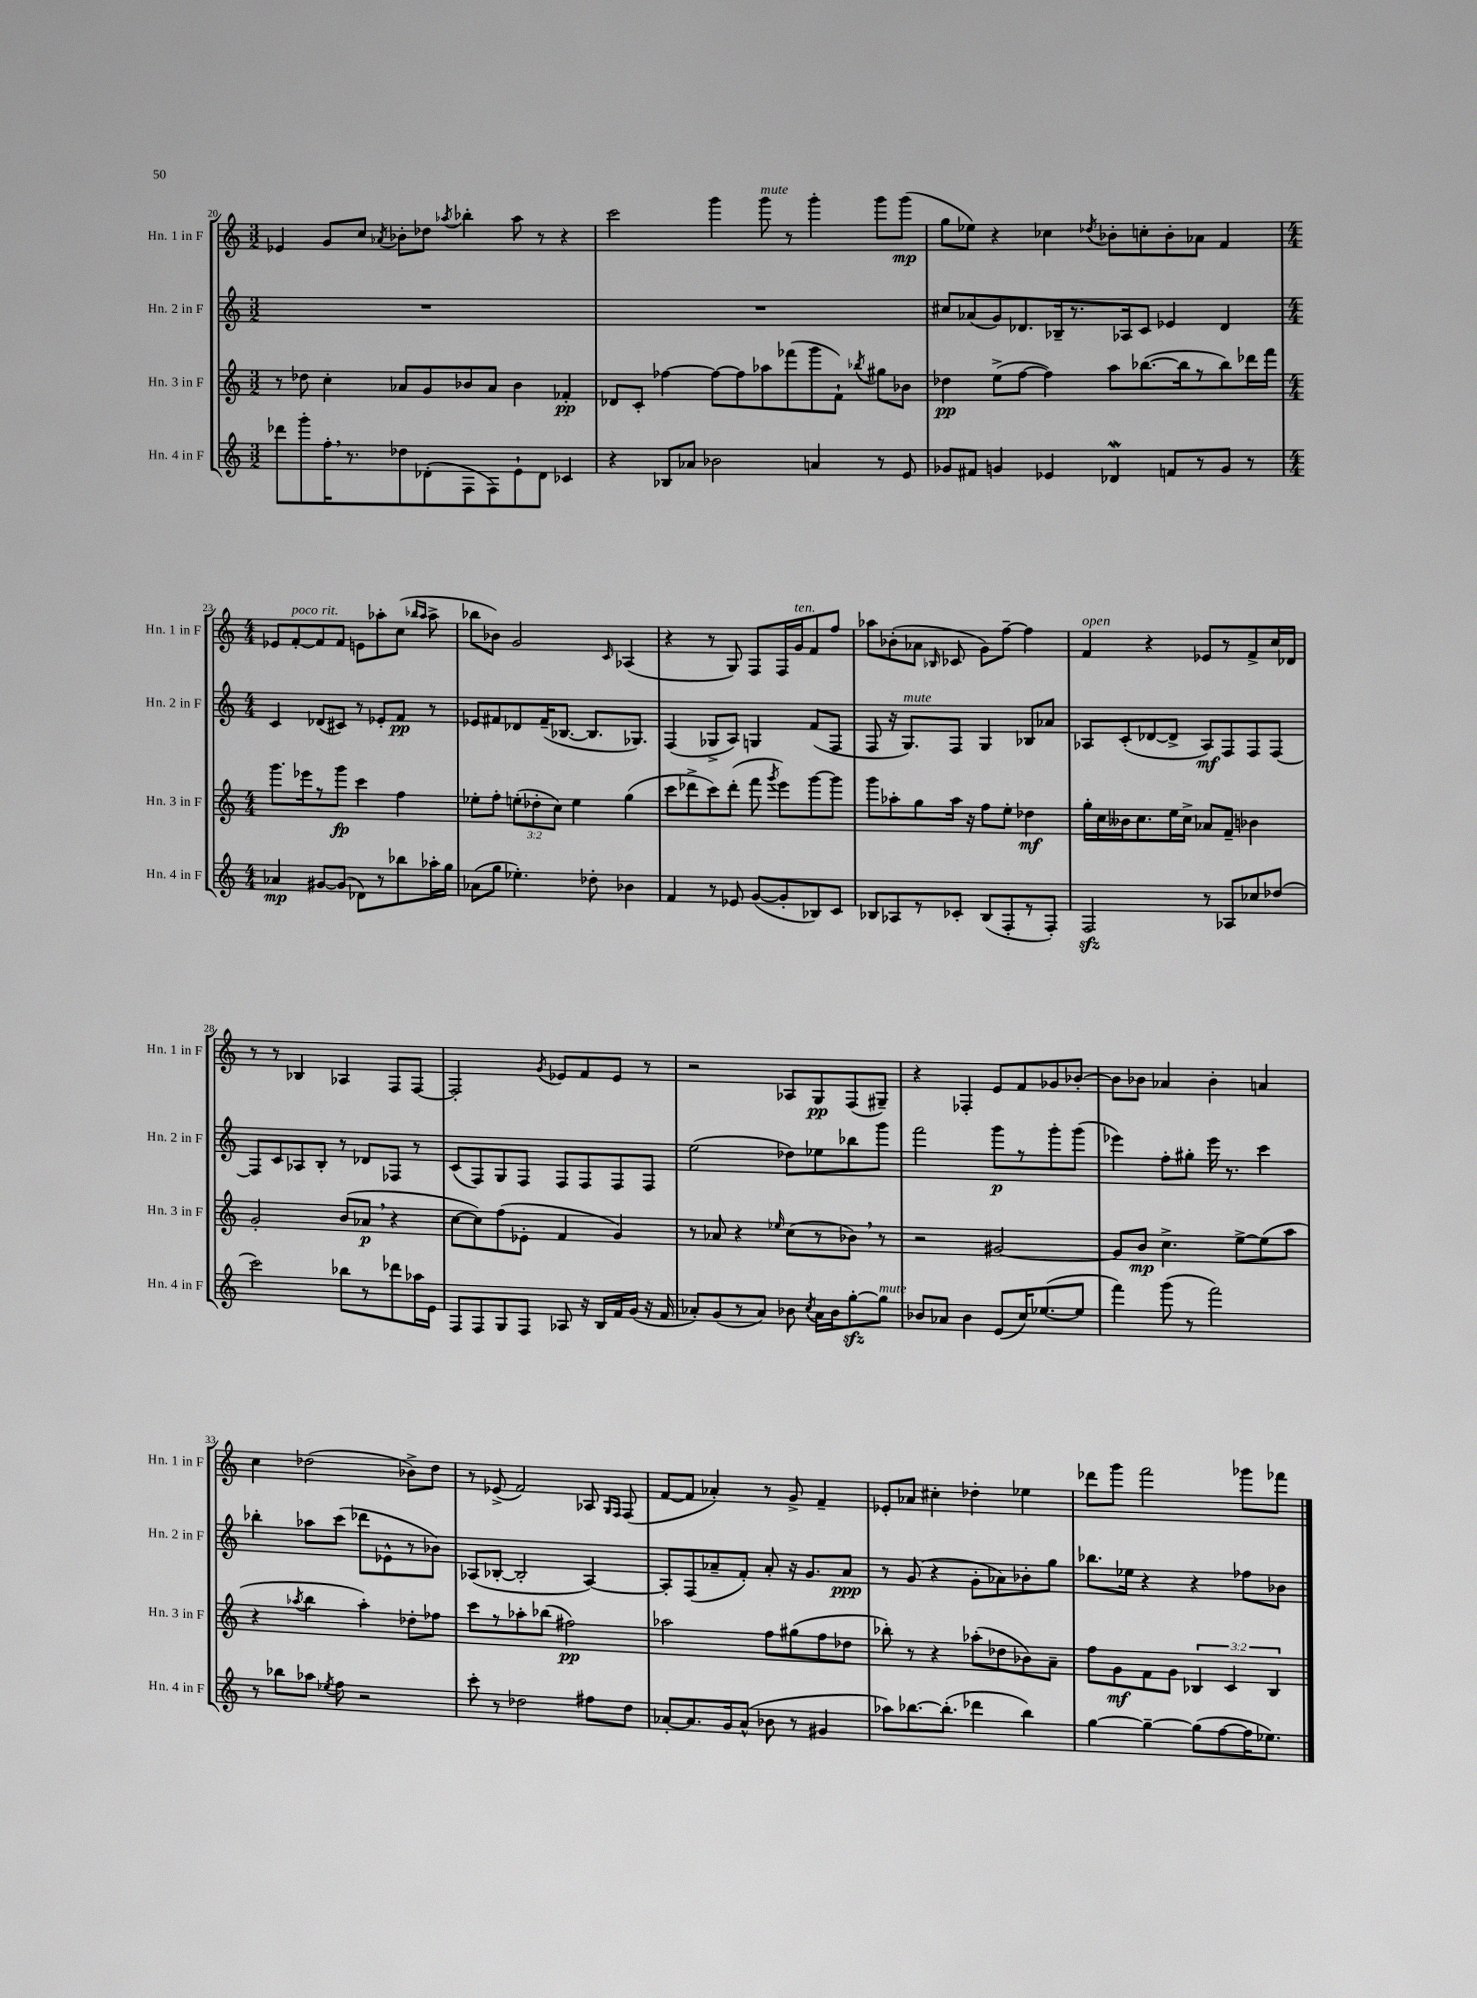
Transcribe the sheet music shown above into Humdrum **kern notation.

**kern	**kern	**kern	**kern
*staff4	*staff3	*staff2	*staff1
*clefG2	*clefG2	*clefG2	*clefG2
*k[]	*k[]	*k[]	*k[]
*M3/2	*M3/2	*M3/2	*M3/2
8ddd-	8r	1.r	4e-
8ggg'	8dd-	.	.
16ff'	4cc'	.	8g
8.r	.	.	.
.	.	.	8cc
.	.	.	8qa-
8dd-	8a-	.	8b-'
(8d-'	8g	.	8dd-
.	.	.	8qaa-
8F	8b-	.	4bb-'
8F)	8a-	.	.
8e`	4b-	.	8aa-
8d-	.	.	8r
4c-	4f-'	.	4r
=	=	=	=
4r	8d-	1.r	2ccc
.	8c'	.	.
8B-	[4ff-	.	.
8a-	.	.	.
2b-	8ff-_	.	4ggg
.	8ff-]	.	.
.	8aa-	.	8ggg
.	(8fff-	.	8r
4a	8ggg	.	4ggg'
.	8f`)	.	.
.	8qbb-	.	.
8r	8gg#	.	8ggg
8e	8b-	.	(8ggg
=	=	=	=
8g-	4dd-	8cc#	8gg
8f#	.	(8a-	8ee-)
4g	(8ee^	8g)	4r
.	[8ff	8.d-	.
4e-	4ff])	.	4cc-
.	.	16B-~	.
.	.	8.r	.
.	.	.	8qdd-
4d-	8aa	.	8b-'
.	.	16A-	.
.	([8.bb-	8c	8cc'
8f	.	4e-	8b-'
.	16bb-]	.	.
8r	8r	.	8a-
8g	8bb-)	4d-	4f
8r	16ddd-	.	.
.	16fff	.	.
=	=	=	=
*M4/4	*M4/4	*M4/4	*M4/4
4a-	8.ggg	4c	8e-
.	.	.	[8f'
.	16eee-	.	.
[8g#	8r	(8d-	8f]
(8g#]	8ggg	8c#)	8f
8d-)	4ccc	8r	8e
8r	.	8e-'	8aa-'
8bb-	4ff	8f	(8cc
.	.	.	16qqbb-
.	.	.	16qqaa-
16aa-'	.	8r	8aa-^
16gg	.	.	.
=	=	=	=
(8a-	8ee-'	8e-	8bb-
8gg	8ff'	8f#	8b-)
4.ee-')	(12ee'	8d-	2g
.	12dd-'	.	.
.	.	(16f#~	.
.	12cc)	.	.
.	.	[8.B-	.
.	4ee	.	.
8dd-'	.	8.B-]	.
.	.	.	16qqc
4b-	(4gg	.	(4A-
.	.	8.G-)	.
=	=	=	=
4f	8ccc	(4F	4r
.	8ddd-^	.	.
8r	8ccc)	8G-^	8r
8e-	(8ddd-'	8A)	8G)
([8g	8fff	4G	8F
.	8qggg	.	.
8g']	8eee)	.	16F
.	.	.	16g
8B-)	[8ggg	(8f	8f
8c	8ggg]	8F	8ff
=	=	=	=
8B-	8ggg	8F	8aa-
8A-	8aa-'	16r	(8b-'
.	.	8.G)	.
8r	8gg	.	8a-
.	.	.	16qqB-
8c-'	16aa-	8F	8c-
.	16r	.	.
(8B-	8ff	4G	8g)
8F'	8ee'	.	[8ff~
8r	4dd-	8B-	4ff]
8F')	.	8a-	.
=	=	=	=
2F	16gg'	8A-	4f
.	16cc	.	.
.	16b--	(8c'	.
.	8.cc	.	.
.	.	[8d-	4r
.	16ee	8d-^]	.
.	16cc^	.	.
8r	8a-	8A-)	8e-
8A-	8f~	8F	8r
8cc-	4b-	8F	8f^
(8dd-	.	[8F	16cc
.	.	.	16d-
=	=	=	=
2ccc)	2g'	8F]	8r
.	.	8c	8r
.	.	8A-	4B-
.	.	8B'	.
8bb-	(8b	8r	4A-
8r	8a-	8d-	.
8ddd-	4r	8F-	8F
16aa-	.	8r	[8F
16e	.	.	.
=	=	=	=
8F	[8cc	(8c	2F']
8F	8cc])	8F)	.
8G	(8ff	8G	.
8F	8e-'	8F	.
.	.	.	8qg
8A-	4f	8F	8e-
16r	.	8F	8f
16B	.	.	.
16f	4g)	8F	8e-
(16g	.	.	.
16r	.	8F	8r
16f	.	.	.
=	=	=	=
8a-')	8r	(2ee	2r
(8g	8a-	.	.
8r	4r	.	.
8a-)	.	.	.
.	16qqee-	.	.
8b-	(8cc	8dd-)	8A-
8qcc	.	.	.
16a-	8r	8ee-	8G
16b-	.	.	.
[8gg'	8b-)	8bb-	(8F
8gg]	8r	8ggg	8G#~)
=	=	=	=
8b-	2r	2fff	4r
8a-	.	.	.
4b-	.	.	4F-'
(8e	[2g#	8ggg	8e
16cc)	.	8r	8f
([8.ee-	.	.	.
.	.	8ggg'	8g-
8ee-]	.	(8ggg	[8b-'
=	=	=	=
4fff)	8g#]	4eee-)	8b-]
.	8b	.	8b-
(8ggg	4.cc^	8ff'	4a-
8r	.	8gg#'	.
2fff)	.	16eee-	4b-'
.	.	8.r	.
.	[8ee^	.	.
.	(8ee]	4ccc	4a
.	8aa	.	.
=	=	=	=
8r	4r	4bb-'	4cc
8bb-	.	.	.
.	8qaa-	.	.
8aa-	4bb	8aa-	(2dd-
8qee-	.	.	.
8ff	.	(8ccc	.
2r	4aa-')	8ddd-	.
.	.	8e-^^	.
.	8dd-'	8r	8b-^)
.	8ff-	8b-)	8dd-
=	=	=	=
8ccc'	8ccc	(8A-	8r
8r	8r	[8B-'	(8e-^
2dd-	8aa-'	2B-']	2f)
.	(8bb-	.	.
.	2ff#)	.	.
8ff#	.	[4A-)	8A-
.	.	.	16qqG
.	.	.	16qqF
8dd-	.	.	(8F
=	=	=	=
[8a-'	2aa-	8A-']	[8f
8.a-]	.	(8F	8f]
.	.	8a-~	4a-')
16g	.	.	.
(8a-^^	.	8f')	.
8b-	8ff	8a-'	8r
8r	(8gg#	16r	8g^
.	.	8.g	.
4g#	8ff	.	4f~
.	8dd-	8a-	.
=	=	=	=
8aa-)	8bb-')	8r	8e-'
[8.bb-	8r	(8g	8a-
.	4r	4r	4cc#'
(8.bb-']	.	.	.
4ddd-	(8aa-'	8g'	4dd-'
.	8dd-	8a-)	.
4bb-)	8b-)	8b-'	4ee-
.	8a~	8gg	.
=	=	=	=
[4gg	8ff	8.bb-	8ddd-
.	8g	.	8ggg
.	.	16ee-	.
4gg~_	8f	4r	2fff
.	8g	.	.
(8gg]	6B-	4r	.
[8ff	.	.	.
.	6c	.	.
16ff]	.	8ff-	8ggg-
8.ee-)	.	.	.
.	6B-	.	.
.	.	8b-	8fff-
==	==	==	==
*-	*-	*-	*-
